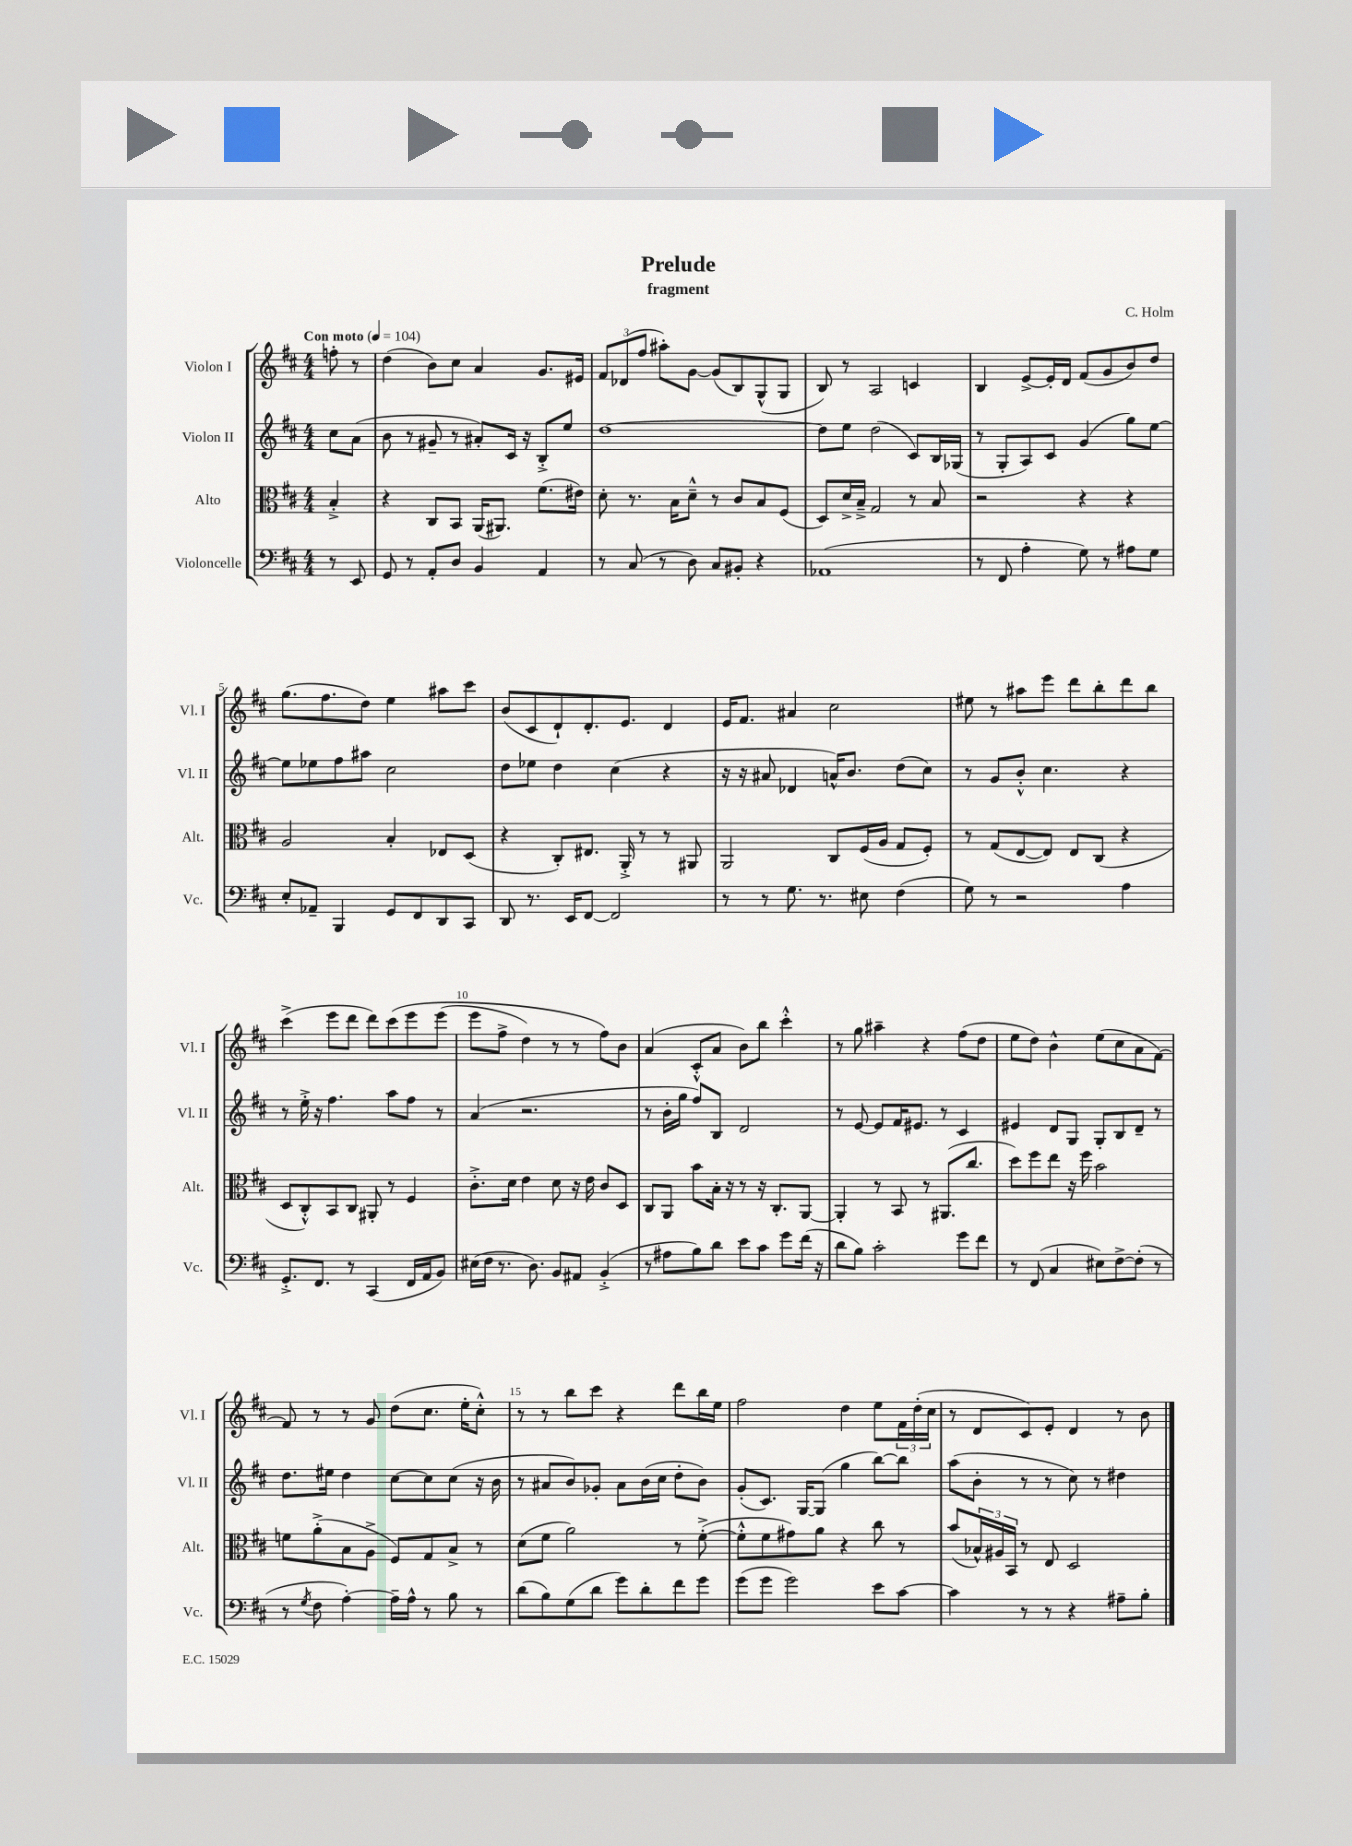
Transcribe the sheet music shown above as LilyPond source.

\header { title = "Prelude" composer = "C. Holm" subtitle = "fragment" }
<<
\new StaffGroup <<
\new Staff = "s0" \with { instrumentName = "Violon I" shortInstrumentName = "Vl. I" } {
    \clef treble \key d \major \numericTimeSignature \time 4/4 \partial 4 \tempo "Con moto" 4 = 104
    f''8-. r8 |
    d''4( b'8) cis''8 a'4 g'8. eis'16 |
    \tuplet 3/2 { fis'8 des'8( fis''8 } ais''8-.) g'8~ g'8( b8) g8-^( g8 |
    b8) r8 a2 c'4 |
    b4 e'8~-> e'16-. d'16 fis'8( g'8 b'8) d''8 |
    g''8.( fis''8. d''8) e''4 ais''8 cis'''8 |
    b'8( cis'8 d'8-!) d'8.-. e'8. d'4 |
    e'16 fis'8. ais'4 cis''2 |
    eis''8 r8 ais''8 e'''8 d'''8 b''8-. d'''8 b''8 |
    cis'''4->( e'''8 d'''8 d'''8) cis'''8\( e'''8 e'''8( |
    e'''8 fis''8-> d''4) r8 r8 fis''8\) b'8 |
    a'4( cis'8-.-^ a'8 b'8) b''8 cis'''4-.-^ |
    r8 g''8 ais''4-- r4 fis''8( d''8 |
    e''8 d''8) b'4-^ e''8( cis''8 a'8 fis'8~) |
    fis'8 r8 r8 g'8 d''8( cis''8. e''16-. cis''8-.-^) |
    r8 r8 b''8 cis'''8 r4 d'''8 b''16 e''16 |
    fis''2 d''4 e''8 \tuplet 3/2 { fis'16 d''16-.( cis''16 } |
    r8 d'8 cis'8) e'8-. d'4 r8 b'8 \bar "|." |
}
\new Staff = "s1" \with { instrumentName = "Violon II" shortInstrumentName = "Vl. II" } {
    \clef treble \key d \major \numericTimeSignature \time 4/4 \partial 4
    cis''8 a'8( |
    b'8 r8 gis'8-- r8 ais'8-.) cis'16 r16 b8-.-> e''8 |
    d''1~ |
    d''8 e''8 d''2( cis'8) b16 ges16( |
    r8 g8-. a8) cis'8 g'4( g''8) e''8~ |
    e''8 ees''8 fis''8 ais''8 cis''2 |
    d''8 ees''8 d''4 cis''4( r4 |
    r16 r16 ais'8 des'4 a'16-^) b'8. d''8( cis''8) |
    r8 g'8 b'8-.-^ cis''4. r4 |
    r8 e''16-.-> r16 fis''4. a''8 fis''8 r8 |
    a'4( r2. |
    r8 b'16-. g''16 fis''8) b8 d'2 |
    r8 e'8~ e'8 fis'16 eis'8. r8 cis'4 |
    eis'4 d'8 g8 g8-. b8 d'8-- r8 |
    d''8. eis''16 d''4 cis''8~ cis''8 cis''8( r16 b'16 |
    r8 ais'8 b'8) ges'8-. ais'8 b'16( cis''16 d''8-. b'8) |
    g'8-.( cis'8.) g16~ g8( g''4 b''8~) b''8 |
    a''8( b'8-. r8 r8 cis''8) r8 dis''4 \bar "|." |
}
\new Staff = "s2" \with { instrumentName = "Alto" shortInstrumentName = "Alt." } {
    \clef alto \key d \major \numericTimeSignature \time 4/4 \partial 4
    b4-.-> |
    r4 cis8 b,8 a,16( ais,8.) fis'8.( eis'16) |
    d'8-. r8. b16 d'8---^ r8 cis'8 b8 fis8( |
    d8) d'16-> b16---> g2 r8 b8 |
    r2 r4 r4 |
    a2 b4-. ees8 d8( |
    r4 cis8-.) eis8. a,16-.-> r8 r8 ais,8 |
    a,2 cis8 fis16( a16 g8 fis8-.) |
    r8 g8( e8~ e8) e8 cis8( r4 |
    d8 cis8-.-^) b,8 cis8 ais,8-. r8 fis4 |
    cis'8.-.-> d'16 e'4 d'8 r16 e'16 cis'8 d8 |
    cis8 a,8 b'8 b16-. r16 r8 r16 cis8.-. a,8~ |
    a,4-. r8 b,8 r8 ais,8.( cis''8. |
    d''8) fis''8 e''8 r16 fis''16 b'2 |
    f'8 a'8-.->( b8 a8-> fis8) g8 b8-> r8 |
    d'8( fis'8 a'2) r8 fis'8~-.->( |
    fis'8-.-^ fis'8 gis'8) a'8 r4 cis''8 r8 |
    b'8( \tuplet 3/2 { bes16-^) ais16 b,16 } r8 e8 d2 \bar "|." |
}
\new Staff = "s3" \with { instrumentName = "Violoncelle" shortInstrumentName = "Vc." } {
    \clef bass \key d \major \numericTimeSignature \time 4/4 \partial 4
    r8 e,8 |
    g,8 r8 a,8-. d8 b,4 a,4 |
    r8 cis8( r8 d8) cis8 bis,8-. r4 |
    aes,1( |
    r8 fis,8 a4-. g8) r8 ais8 g8 |
    e8-. aes,8-- b,,4 g,8 fis,8 d,8 cis,8 |
    d,8 r8. e,16 fis,8~ fis,2 |
    r8 r8 g8. r8. eis8 fis4( |
    g8) r8 r2 a4 |
    g,8.-.-> fis,8. r8 cis,4( fis,16 a,16 b,8) |
    eis16( fis16 r8. d8.) b,8 ais,8 b,4-.->( |
    r8 ais8 b8) d'8 e'8 cis'8 g'8 fis'16( r16 |
    d'8 b8) cis'2-. g'8 fis'8 |
    r8 fis,8( cis4 eis8) fis8~-> fis8-.( r8 |
    r8 \acciaccatura { g8 } fis8 a4~-.) a16-- a16-^ r8 b8 r8 |
    d'8( b8) g8( d'8 g'8) d'8-. fis'8 g'8 |
    g'8( g'8 g'2) e'8 cis'8~ |
    cis'4 r8 r8 r4 ais8-- b8-. \bar "|." |
}
>>
>>
\layout { \context { \Score \override BarNumber.break-visibility = ##(#f #t #t) barNumberVisibility = #(every-nth-bar-number-visible 5) } }
